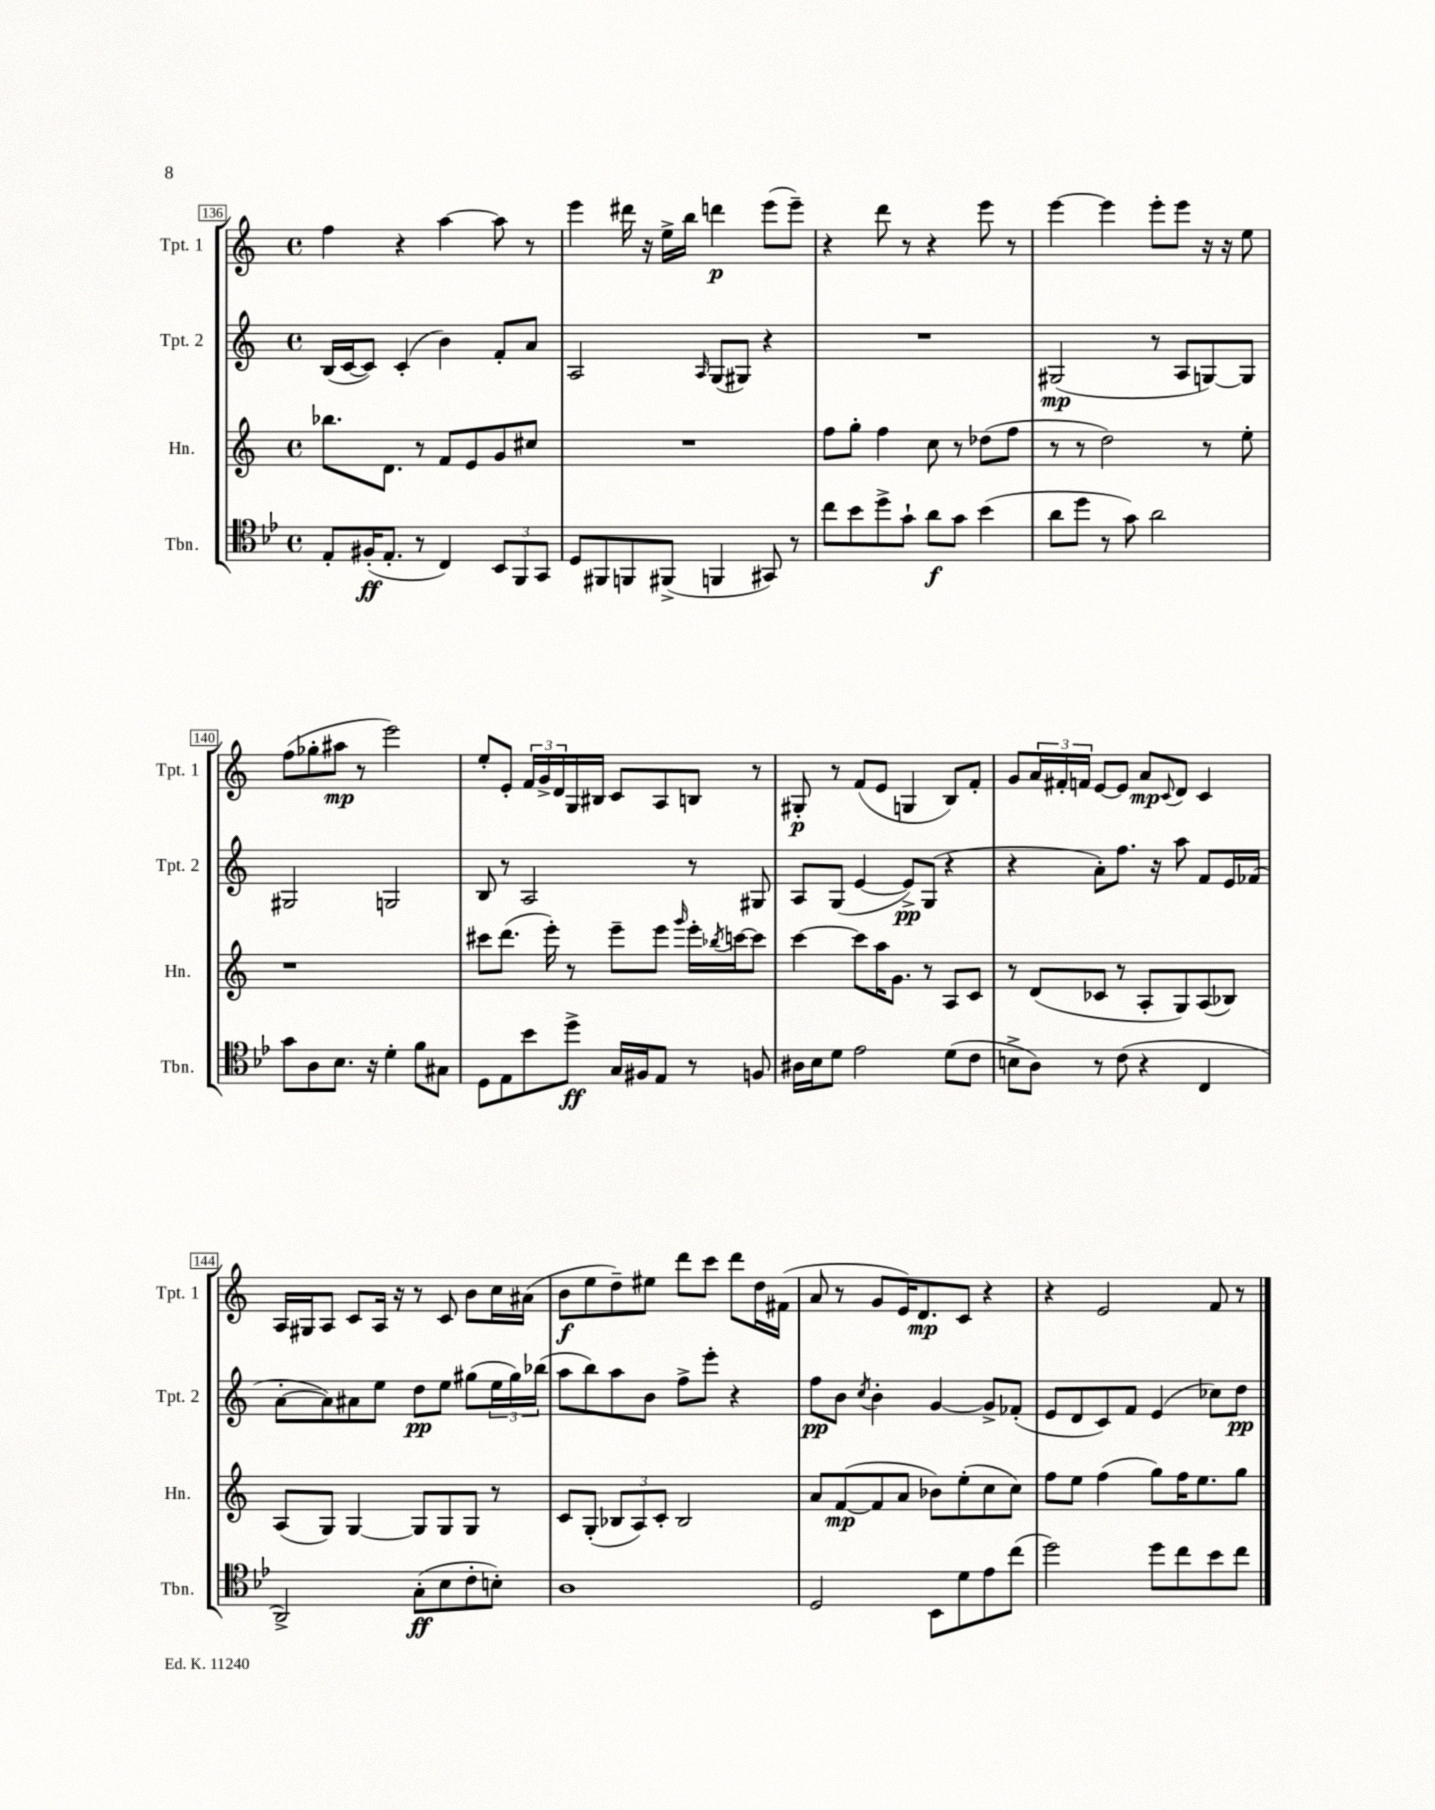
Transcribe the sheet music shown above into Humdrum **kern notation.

**kern	**dynam	**kern	**dynam	**kern	**dynam	**kern	**dynam
*part4	*part4	*part3	*part3	*part2	*part2	*part1	*part1
*staff4	*staff4	*staff3	*staff3	*staff2	*staff2	*staff1	*staff1
*I"Tbn.	*	*I"Hn.	*	*I"Tpt. 2	*	*I"Tpt. 1	*
*I'Tbn.	*	*I'Hn.	*	*I'Tpt. 2	*	*I'Tpt. 1	*
*clefC4	*	*clefG2	*	*clefG2	*	*clefG2	*
*k[b-e-]	*	*k[]	*	*k[]	*	*k[]	*
*M4/4	*	*M4/4	*	*M4/4	*	*M4/4	*
*met(c)	*	*met(c)	*	*met(c)	*	*met(c)	*
=136	=136	=136	=136	=136	=136	=136	=136
8E-'/L	.	8.bb-X\L	.	(16B/LL	.	4ff\	.
.	.	.	.	[16c/J	.	.	.
(16F#X'/K	ff	.	.	8c/J])	.	.	.
8.E-'/J	.	8.d\J	.	.	.	.	.
.	.	.	.	(4c'/	.	4r	.
8r	.	8r	.	.	.	.	.
4C/)	.	8f/L	.	4b\)	.	[4aa\	.
.	.	8e/	.	.	.	.	.
12BB-/L	.	8g/	.	8f'/L	.	8aa\]	.
12FF/	.	.	.	.	.	.	.
.	.	8cc#X/J	.	8a/J	.	8r	.
12GG/J	.	.	.	.	.	.	.
=137	=137	=137	=137	=137	=137	=137	=137
8D/L	.	1r	.	2A/	.	4eee\	.
8FF#X/	.	.	.	.	.	.	.
8FFn/	.	.	.	.	.	16ddd#X\	.
.	.	.	.	.	.	16r	.
(8FF#X^/J	.	.	.	.	.	16ee^\LL	.
.	.	.	.	.	.	16bb\JJ	.
.	.	.	.	16qqA/	.	.	.
4FFn/	.	.	.	(8G/L	.	4dddn\	p
.	.	.	.	8G#X/J)	.	.	.
8GG#X/)	.	.	.	4r	.	(8eee\L	.
8r	.	.	.	.	.	8eee~\J)	.
=138	=138	=138	=138	=138	=138	=138	=138
8cc\L	.	8ff\L	.	1r	.	4r	.
8b-\	.	8gg'\J	.	.	.	.	.
8dd^\	.	4ff\	.	.	.	8ddd\	.
8g`\J	.	.	.	.	.	8r	.
8a\L	f	8cc\	.	.	.	4r	.
8g\J	.	8r	.	.	.	.	.
(4b-\	.	(8dd-X\L	.	.	.	8eee\	.
.	.	8ff\J	.	.	.	8r	.
=139	=139	=139	=139	=139	=139	=139	=139
8a\L	.	8r	.	(2G#X/	mp	[4eee\	.
8dd\J	.	8r	.	.	.	.	.
8r	.	2dd\)	.	.	.	4eee\]	.
8g\)	.	.	.	.	.	.	.
2a\	.	.	.	8r	.	8eee'\L	.
.	.	.	.	8A/L	.	8eee\J	.
.	.	8r	.	[8Gn/)	.	16r	.
.	.	.	.	.	.	16r	.
.	.	8ee'\	.	8G/J]	.	8ee\	.
!!LO:LB:g=z
=140	=140	=140	=140	=140	=140	=140	=140
8g\L	.	1r	.	2G#X/	.	(8ff\L	.
8A\	.	.	.	.	.	8gg-X'\	.
8.B-\J	.	.	.	.	.	8aa#X\J	mp
.	.	.	.	.	.	8r	.
16r	.	.	.	.	.	.	.
4d'\	.	.	.	2Gn/	.	2eee\)	.
8f\L	.	.	.	.	.	.	.
8G#X\J	.	.	.	.	.	.	.
=141	=141	=141	=141	=141	=141	=141	=141
8D\L	.	8ccc#X\L	.	8B/	.	8ee'/L	.
8E-\	.	(8.ddd\J	.	8r	.	8e'/J	.
8b-\	.	.	.	2A/	.	24f/LL	.
.	.	.	.	.	.	24g^/	.
.	.	16eee'\)	.	.	.	.	.
.	.	.	.	.	.	24d/	.
8dd^\J	ff	8r	.	.	.	16G/	.
.	.	.	.	.	.	16B#X/JJ	.
16G/LL	.	8eee~\L	.	.	.	8c/L	.
16F#X/J	.	.	.	.	.	.	.
8E-/J	.	8eee\J	.	.	.	8A/	.
.	.	16qqggg/	.	.	.	.	.
8r	.	16eee'\LL	.	8r	.	8Bn/J	.
.	.	8qbb-X/	.	.	.	.	.
.	.	[16cccn\J	.	.	.	.	.
8Fn/	.	8ccc\J]	.	8G#X/	.	8r	.
=142	=142	=142	=142	=142	=142	=142	=142
16A#X\LL	.	[4ccc\	.	8A/L	.	8G#X'/	p
16B-\J	.	.	.	.	.	.	.
8d\J	.	.	.	(8G/J	.	8r	.
2e-\	.	8ccc\L]	.	[4e/	.	(8f/L	.
.	.	16aa\K	.	.	.	8e/J	.
.	.	8.g\J	.	.	.	.	.
.	.	.	.	8e^/L])	pp	4Gn/	.
.	.	8r	.	(8G/J	.	.	.
(8d\L	.	8A/L	.	4r	.	8B/L)	.
8c\J	.	8c/J	.	.	.	8f'/J	.
=143	=143	=143	=143	=143	=143	=143	=143
8Bn^\L	.	8r	.	4r	.	8g/L	.
8A\J)	.	(8d/L	.	.	.	24a/L	.
.	.	.	.	.	.	24f#X'/	.
.	.	.	.	.	.	24fn/JJ	.
8r	.	8c-X/J	.	8a'\L)	.	[8e/L	.
(8c\	.	8r	.	8.ff\J	.	8e/J]	.
4r	.	8A'/L	.	.	.	8a/L	mp
.	.	.	.	16r	.	.	.
.	.	.	.	.	.	8qqc/	.
.	.	8G/)	.	8aa\	.	8d/J	.
4C/	.	(8A/	.	8f/L	.	4c/	.
.	.	8B-X/J)	.	16e/L	.	.	.
.	.	.	.	(16f-X/JJ	.	.	.
!!LO:LB:g=z
=144	=144	=144	=144	=144	=144	=144	=144
2AA^/)	.	(8A/L	.	[8a'\L	.	16A/LL	.
.	.	.	.	.	.	16G#X/J	.
.	.	8G/J)	.	8a\])	.	8A/J	.
.	.	[4G/	.	8a#X\	.	8c/L	.
.	.	.	.	8ee\J	.	16A/Jk	.
.	.	.	.	.	.	16r	.
(8G'\L	ff	8G/L]	.	8dd\L	pp	8r	.
8B-\	.	8G/	.	8ee\J	.	8c/	.
8c'\	.	8G/J	.	(8gg#X\L	.	8b\L	.
8Bn'\J)	.	8r	.	24ee\L	.	16cc\L	.
.	.	.	.	24gg#\)	.	.	.
.	.	.	.	.	.	(16a#X\JJ	.
.	.	.	.	(24bb-X\JJ	.	.	.
=145	=145	=145	=145	=145	=145	=145	=145
1A	.	8c/L	.	8aa\L	.	8b\L	f
.	.	(8G'/J	.	8bb\)	.	8ee\	.
.	.	12B-X/L	.	8aa\	.	8dd~\)	.
.	.	12A/)	.	.	.	.	.
.	.	.	.	8b\J	.	8ee#X\J	.
.	.	12c'/J	.	.	.	.	.
.	.	2B-/	.	8ff^\L	.	8ddd\L	.
.	.	.	.	8eee'\J	.	8ccc\J	.
.	.	.	.	4r	.	8ddd\L	.
.	.	.	.	.	.	16dd\L	.
.	.	.	.	.	.	(16f#X\JJ	.
=146	=146	=146	=146	=146	=146	=146	=146
2D/	.	8a/L	.	8ff\L	pp	8a/	.
.	.	([8f/	mp	8b\J	.	8r	.
.	.	.	.	8qcc/	.	.	.
.	.	8f/]	.	4b'\	.	8g/L	.
.	.	8a/J	.	.	.	16e/K)	.
.	.	.	.	.	.	8.d/	mp
8BB-\L	.	8b-X\L)	.	[4g/	.	.	.
8d\	.	(8ee'\	.	.	.	8c/J	.
8e-\	.	8cc\	.	8g^/L]	.	4r	.
(8cc\J	.	8cc\J)	.	(8f-X'/J	.	.	.
=147	=147	=147	=147	=147	=147	=147	=147
2dd\)	.	8ff\L	.	8e/L	.	4r	.
.	.	8ee\J	.	8d/	.	.	.
.	.	(4ff\	.	8c/)	.	2e/	.
.	.	.	.	8f/J	.	.	.
8dd\L	.	8gg\L)	.	(4e/	.	.	.
8cc\	.	16ff\K	.	.	.	.	.
.	.	8.ee\	.	.	.	.	.
8b-\	.	.	.	8cc-X\L)	.	8f/	.
8cc\J	.	8gg\J	.	8dd\J	pp	8r	.
==	==	==	==	==	==	==	==
*-	*-	*-	*-	*-	*-	*-	*-
